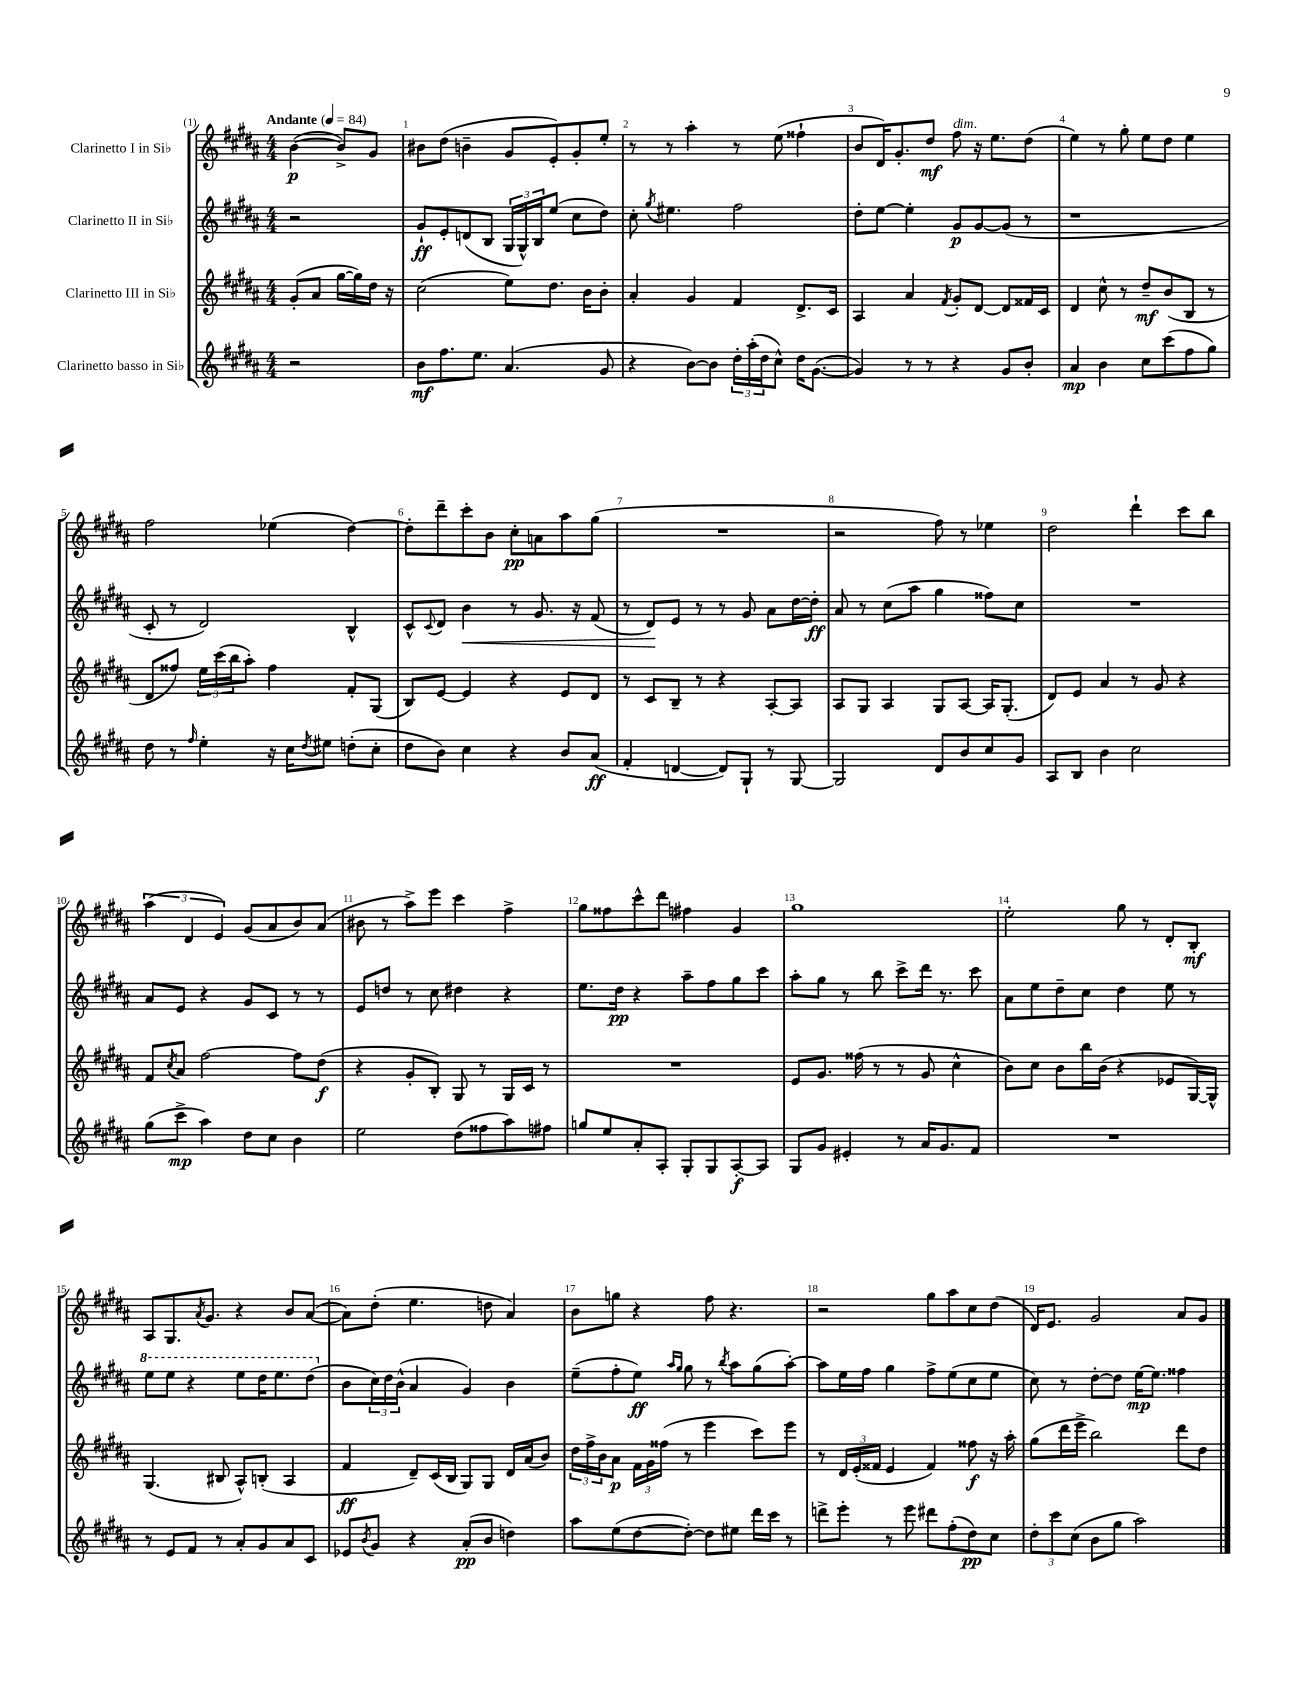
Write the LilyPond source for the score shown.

<<
\new StaffGroup <<
\new Staff = "s0" \with { instrumentName = "Clarinetto I in Sib" } {
    \clef treble \key b \major \numericTimeSignature \time 4/4 \partial 2 \tempo "Andante" 4 = 84
    b'4~\p( b'8->) gis'8 |
    bis'8 dis''8( b'4-- gis'8 e'8-.) gis'8-. e''8-. |
    r8 r8 ais''4-. r8 e''8( fisis''4-! |
    b'8 dis'16) gis'8.-. dis''8\mf fis''8^\markup { \italic "dim." } r16 e''8. dis''8( |
    e''4) r8 gis''8-. e''8 dis''8 e''4 |
    fis''2 ees''4( dis''4~) |
    dis''8-. dis'''8-- cis'''8-. b'8 cis''8-.\pp a'8 ais''8 gis''8( |
    R1 |
    r2 fis''8) r8 ees''4 |
    dis''2 dis'''4-! cis'''8 b''8 |
    \tuplet 3/2 { ais''4( dis'4 e'4) } gis'8( ais'8 b'8) ais'8( |
    bis'8 r8 ais''8->) e'''8 cis'''4 fis''4-> |
    gis''8 fisis''8 cis'''8-^ dis'''8 fis''4 gis'4 |
    gis''1 |
    e''2-. gis''8 r8 dis'8-. b8-.\mf |
    ais8 gis8. \acciaccatura { ais'8 } gis'8. r4 b'8 ais'8~( |
    ais'8) dis''8-.( e''4. d''8 ais'4) |
    b'8 g''8 r4 fis''8 r4. |
    r2 gis''8 ais''8 cis''8 dis''8( |
    dis'16) e'8. gis'2 ais'8 gis'8 \bar "|." |
}
\new Staff = "s1" \with { instrumentName = "Clarinetto II in Sib" } {
    \clef treble \key b \major \numericTimeSignature \time 4/4 \partial 2
    r2 |
    gis'8-!\ff e'8-. d'8( b8 \tuplet 3/2 { gis16 gis16-^) b16 } e''8( cis''8 dis''8) |
    cis''8-. \acciaccatura { gis''8 } eis''4. fis''2 |
    dis''8-. e''8~ e''4-. gis'8\p gis'8~ gis'8( r8 |
    r1 |
    cis'8-. r8 dis'2) b4-^ |
    cis'8-^ \appoggiatura { cis'8 } dis'8 b'4\< r8 gis'8. r16 fis'8( |
    r8 dis'8\!) e'8 r8 r8 gis'8 ais'8 dis''16~ dis''16-.\ff |
    ais'8 r8 cis''8( ais''8 gis''4 fisis''8) cis''8 |
    R1 |
    ais'8 e'8 r4 gis'8 cis'8 r8 r8 |
    e'8 d''8 r8 cis''8 dis''4 r4 |
    e''8. dis''16\pp r4 ais''8-- fis''8 gis''8 cis'''8 |
    ais''8-. gis''8 r8 b''8 cis'''8-> dis'''16 r8. cis'''8 |
    ais'8 e''8 dis''8-- cis''8 dis''4 e''8 r8 |
    \ottava #1 e'''8 e'''8 r4 e'''8 dis'''16 e'''8. dis'''8( \ottava #0 |
    b'8 \tuplet 3/2 { cis''16) dis''16 b'16-^( } ais'4 gis'4) b'4 |
    e''8--( fis''8-. e''8\ff) \grace { ais''16 gis''16 } gis''8 r8 \acciaccatura { b''8 } ais''8 gis''8( ais''8~-.) |
    ais''8 e''16 fis''16 gis''4 fis''8-> e''8( cis''8 e''8 |
    cis''8) r8 dis''8~-. dis''8 e''16~\mp e''8. fisis''4 \bar "|." |
}
\new Staff = "s2" \with { instrumentName = "Clarinetto III in Sib" } {
    \clef treble \key b \major \numericTimeSignature \time 4/4 \partial 2
    gis'8-.( ais'8 gis''16~ gis''16) dis''16 r16 |
    cis''2( e''8) dis''8. b'16 b'8-. |
    ais'4-. gis'4 fis'4 dis'8.-> cis'16 |
    ais4 ais'4 \acciaccatura { fis'8 } gis'8-. dis'8~ dis'8 fisis'16 cis'16 |
    dis'4 cis''8-^ r8 dis''8--\mf b'8( b8 r8 |
    dis'8 fisis''8) \tuplet 3/2 { e''16 cis'''16( b''16 } ais''8-.) fisis''4 fis'8-. gis8( |
    b8) e'8~ e'4 r4 e'8 dis'8 |
    r8 cis'8 b8-- r8 r4 ais8~-. ais8 |
    ais8 gis8 ais4 gis8 ais8~ ais16 gis8.-.( |
    dis'8) e'8 ais'4 r8 gis'8 r4 |
    fis'8 \acciaccatura { cis''8 } ais'8 fis''2~ fis''8 dis''8\f( |
    r4 gis'8-. b8-.) gis8 r8 gis16 cis'16 r8 |
    R1 |
    e'8 gis'8. fisis''16( r8 r8 gis'8 cis''4-^ |
    b'8) cis''8 b'8 b''16 b'16( r4 ees'8 gis16~) gis16-^ |
    gis4.( bis8 ais8-^) b8-.( ais4 |
    fis'4\ff dis'8--) cis'16( b16 gis8) gis8 dis'16 ais'16( b'8) |
    \tuplet 3/2 { dis''16 fis''16-> b'16 } ais'8\p \tuplet 3/2 { fis'16 gis'16 fisis''16( } r8 e'''4 cis'''8) e'''8 |
    r8 \tuplet 3/2 { dis'16 e'16-.( fisis'16 } e'4 fisis'4) fisis''8\f r16 ais''16-. |
    gis''8( dis'''16 e'''16-> b''2) dis'''8 dis''8 \bar "|." |
}
\new Staff = "s3" \with { instrumentName = "Clarinetto basso in Sib" } {
    \clef treble \key b \major \numericTimeSignature \time 4/4 \partial 2
    r2 |
    b'8\mf fis''8. e''8. ais'4.( gis'8 |
    r4 b'8~) b'8 \tuplet 3/2 { dis''16-. ais''16-.( dis''16 } cis''8-^) dis''16 gis'8.~( |
    gis'4) r8 r8 r4 gis'8 b'8-. |
    ais'4\mp b'4 cis''8 cis'''8( fis''8 gis''8) |
    dis''8 r8 \grace { fis''16 } e''4-. r16 cis''16 \acciaccatura { dis''8 } eis''8 d''8-.( cis''8-. |
    dis''8 b'8) cis''4 r4 b'8 ais'8\ff( |
    fis'4-. d'4~ d'8) gis8-! r8 gis8~ |
    gis2 dis'8 b'8 cis''8 gis'8 |
    ais8 b8 b'4 cis''2 |
    gis''8( cis'''8->\mp ais''4) dis''8 cis''8 b'4 |
    e''2 dis''8( fisis''8 ais''8) fis''8 |
    g''8 e''8 ais'8-. ais8-. gis8-. gis8 ais8~-.\f ais8 |
    gis8 gis'8 eis'4-. r8 ais'16 gis'8. fis'8 |
    R1 |
    r8 e'8 fis'8 r8 ais'8-. gis'8 ais'8 cis'8 |
    ees'8 \acciaccatura { b'8 } gis'8 r4 ais'8-.\pp( b'8 d''4) |
    ais''8 e''8( dis''8~ dis''8~-.) dis''8 eis''8 dis'''16 cis'''16 r8 |
    d'''8-> e'''8-. r8 e'''8 dis'''8 fis''8-.( dis''8\pp) cis''8 |
    \tuplet 3/2 { dis''8-. cis'''8 cis''8( } b'8 gis''8 ais''2) \bar "|." |
}
>>
>>
\layout { \context { \Score \override BarNumber.break-visibility = ##(#f #t #t) barNumberVisibility = #all-bar-numbers-visible } }
